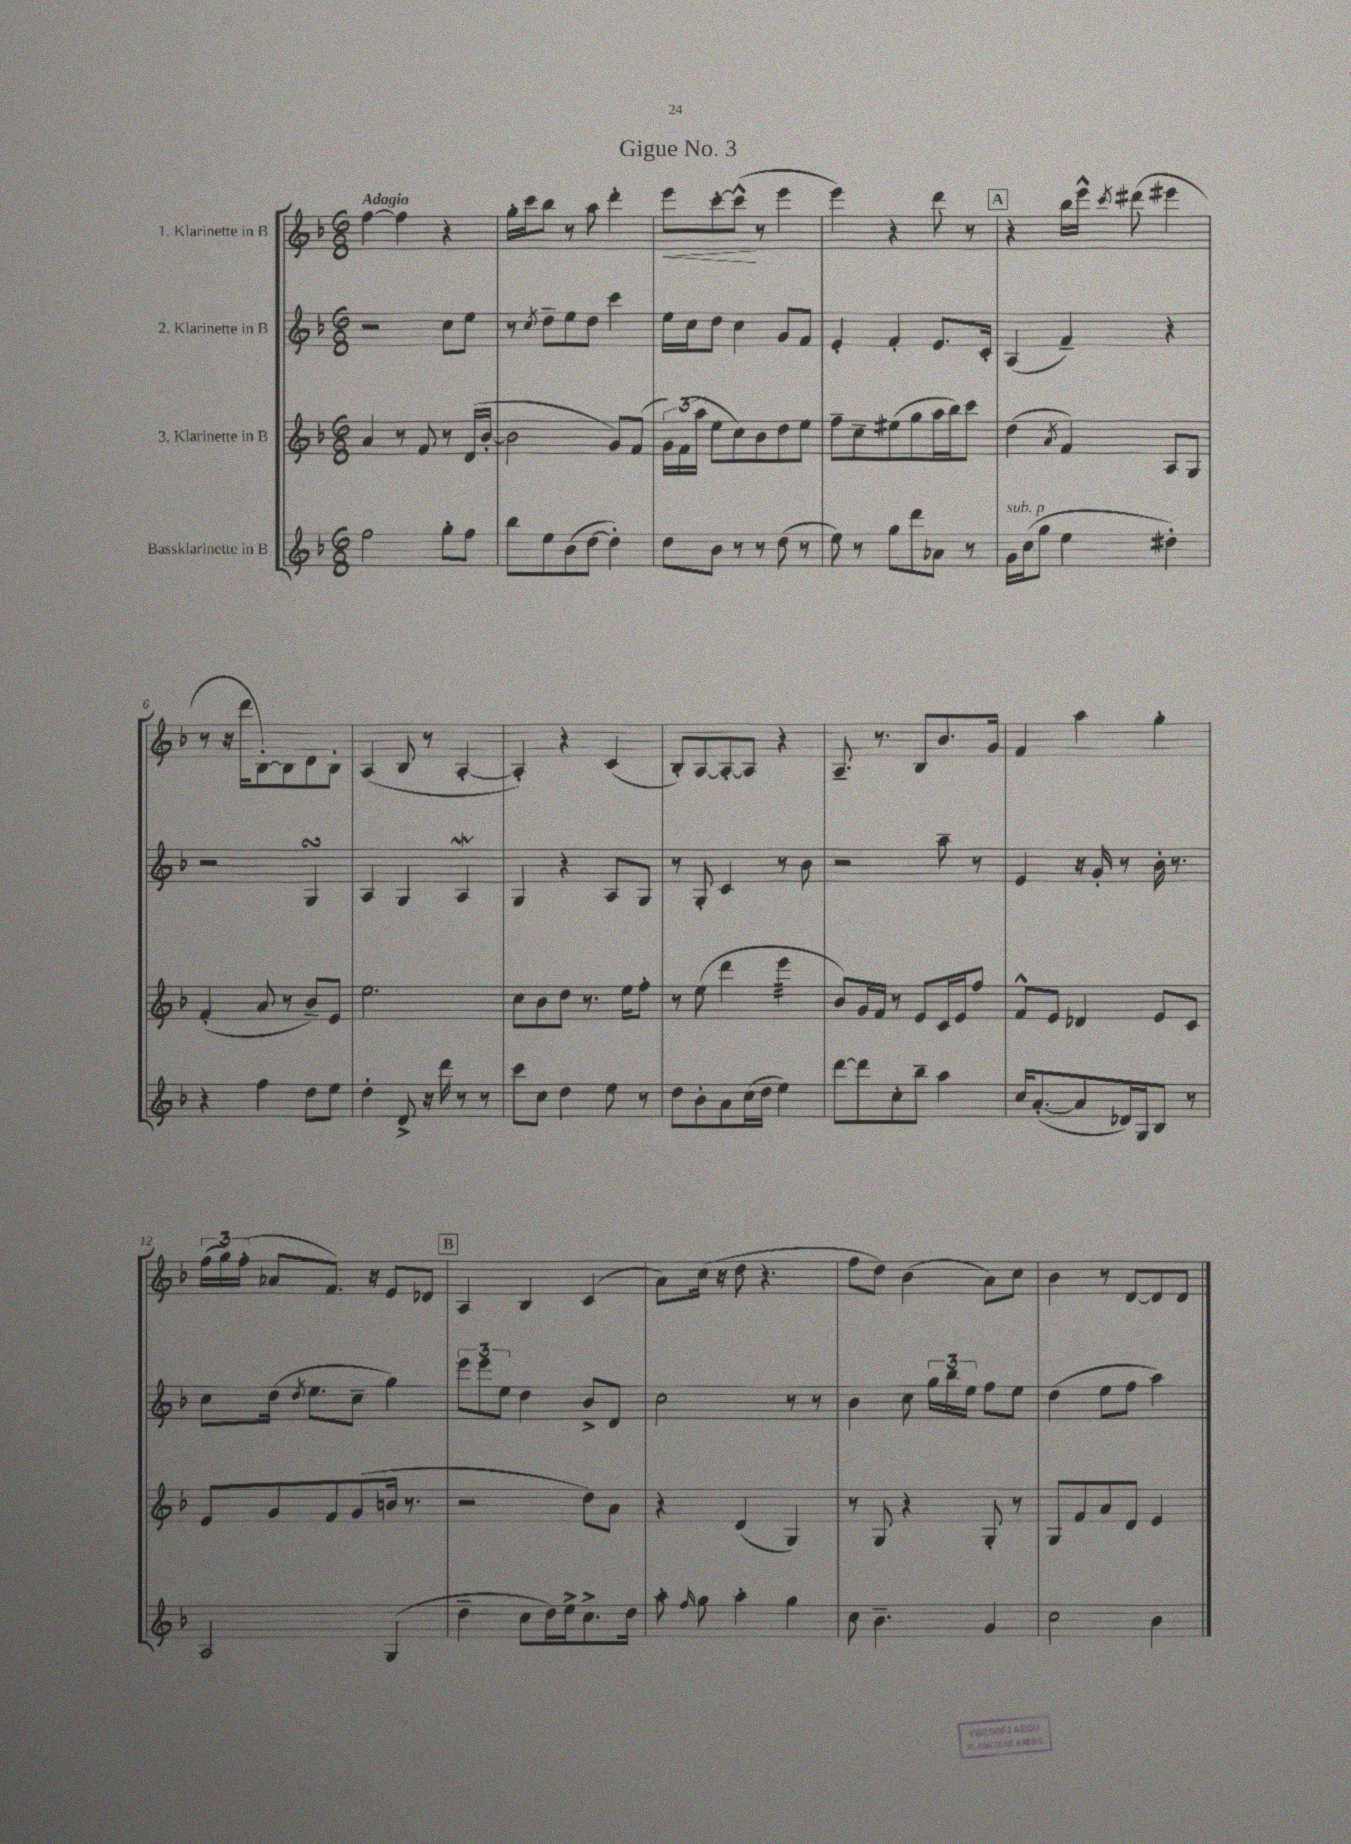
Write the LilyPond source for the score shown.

\header { title = "Gigue No. 3" }
<<
\new StaffGroup <<
\new Staff = "s0" \with { instrumentName = "1. Klarinette in B" } {
    \clef treble \key f \major \numericTimeSignature \time 6/8 \tempo "Adagio"
    \autoBeamOff f''4~ f''4 r4 |
    g''16[-. c'''16 bes''8] r8 a''8 d'''4-. |
    e'''8[\< c'''8~-. c'''8]-^\!( r8 e'''4 |
    e'''4) r4 d'''8 r8 |
    \mark \markup { \box "A" } r4 bes''16[ e'''16]-^ \acciaccatura { c'''8 } dis'''8( eis'''4 |
    r8 r16 d'''16[ bes8~-.) bes8 d'8 bes8]-. |
    a4( bes8 r8 a4~-. |
    a4-.) r4 c'4( |
    bes8[-.) a8~ a8~-. a8] r4 |
    a8.-- r8. bes8[ bes'8. g'16] |
    f'4 a''4 g''4-. |
    \tuplet 3/2 { f''16[( g''16) f''16]-.( } aes'8[ f'8.]) r16 e'8[ des'8] |
    \mark \markup { \box "B" } a4 bes4 c'4( |
    a'8[) c''16]( r16 d''8 r4. |
    f''8[ d''8]) bes'4( a'8[) c''8] |
    bes'4 r8 d'8[~ d'8 d'8] \bar "|." |
}
\new Staff = "s1" \with { instrumentName = "2. Klarinette in B" } {
    \clef treble \key f \major \numericTimeSignature \time 6/8
    \autoBeamOff r2 c''8[ e''8] |
    r8 \acciaccatura { c''8 } d''8[-- e''8 d''8] c'''4 |
    e''16[ c''16 d''8] c''4 g'8[ f'8] |
    e'4-. f'4-. e'8.[ c'16]-. |
    \mark \markup { \box "A" } a4( f'4--) r4 |
    r2 g4\turn |
    a4 g4 a4\mordent |
    g4 r4 a8[ g8] |
    r8 g8-. c'4 r8 bes'8 |
    r2 a''8-- r8 |
    e'4 r16 g'16-. r8 bes'16-. r8. |
    c''8[ d''16]( \acciaccatura { d''8 } e''8.[ c''8]-- g''4) |
    \mark \markup { \box "B" } \tuplet 3/2 { e'''8[ e'''8 e''8] } d''4 bes'8[-> d'8] |
    c''2 r8 r8 |
    bes'4 c''8 \tuplet 3/2 { g''16[ bes''16 e''16] } f''8[ e''8] |
    d''4( e''8[ f''8] a''4) \bar "|." |
}
\new Staff = "s2" \with { instrumentName = "3. Klarinette in B" } {
    \clef treble \key f \major \numericTimeSignature \time 6/8
    \autoBeamOff a'4 r8 f'8 r8 d'16[( bes'16]~-. |
    bes'2 g'8[) f'8]( |
    \tuplet 3/2 { g'16[) f'16( a''16] } e''8[ c''8) bes'8 d''8 e''8] |
    f''8[-- c''8-- eis''8( g''8 a''16 bes''16) c'''8] |
    \mark \markup { \box "A" } d''4( \acciaccatura { a'8 } f'4) a8[ g8] |
    f'4-.( a'8 r8 bes'8[--) e'8] |
    e''2. |
    c''8[ bes'8 d''8] r8. e''16[ f''8]-. |
    r8 e''8( d'''4 e'''4:32 |
    bes'8[) g'16 f'16] r8 e'8[ c'16 e'16 f''8] |
    f'8[-^ e'8] des'4 e'8[ c'8] |
    e'8[ g'8 f'8 g'8( b'16] r8. |
    \mark \markup { \box "B" } r2 d''8[) a'8] |
    r4 d'4( g4) |
    r8 g8 r4 g8-. r8 |
    g8[ f'8 a'8 d'8] e'4 \bar "|." |
}
\new Staff = "s3" \with { instrumentName = "Bassklarinette in B" } {
    \clef treble \key f \major \numericTimeSignature \time 6/8
    \autoBeamOff f''2 g''8[-. f''8] |
    bes''8[ e''8 bes'8( d''8]~ d''4-.) |
    d''8[ bes'8] r8 r8 d''8( r8 |
    e''8) r8 g''8[ d'''8 aes'8] r8 |
    \mark \markup { \box "A" } g'16[^\markup { \italic "sub. p" } c''16( g''8] e''4 dis''4-.) |
    r4 f''4 d''8[ e''8] |
    d''4-. d'8-> r16 d'''16 r8 r8 |
    c'''8[ c''8] d''4 e''8 r8 |
    d''8[ bes'8-. a'8 c''16( d''16] e''4) |
    d'''8[~ d'''8 c''8-. bes''8]-- a''4 |
    c''16[ a'8.~-.( a'8 des'16) g16 bes8] r8 |
    a2 g4( |
    \mark \markup { \box "B" } d''4-- c''8[ d''16) e''16-> c''8.-> d''16] |
    a''8-. \grace { f''16 } g''8 a''4-. g''4 |
    c''8 bes'4.-- g'4 |
    c''2 bes'4 \bar "|." |
}
>>
>>
